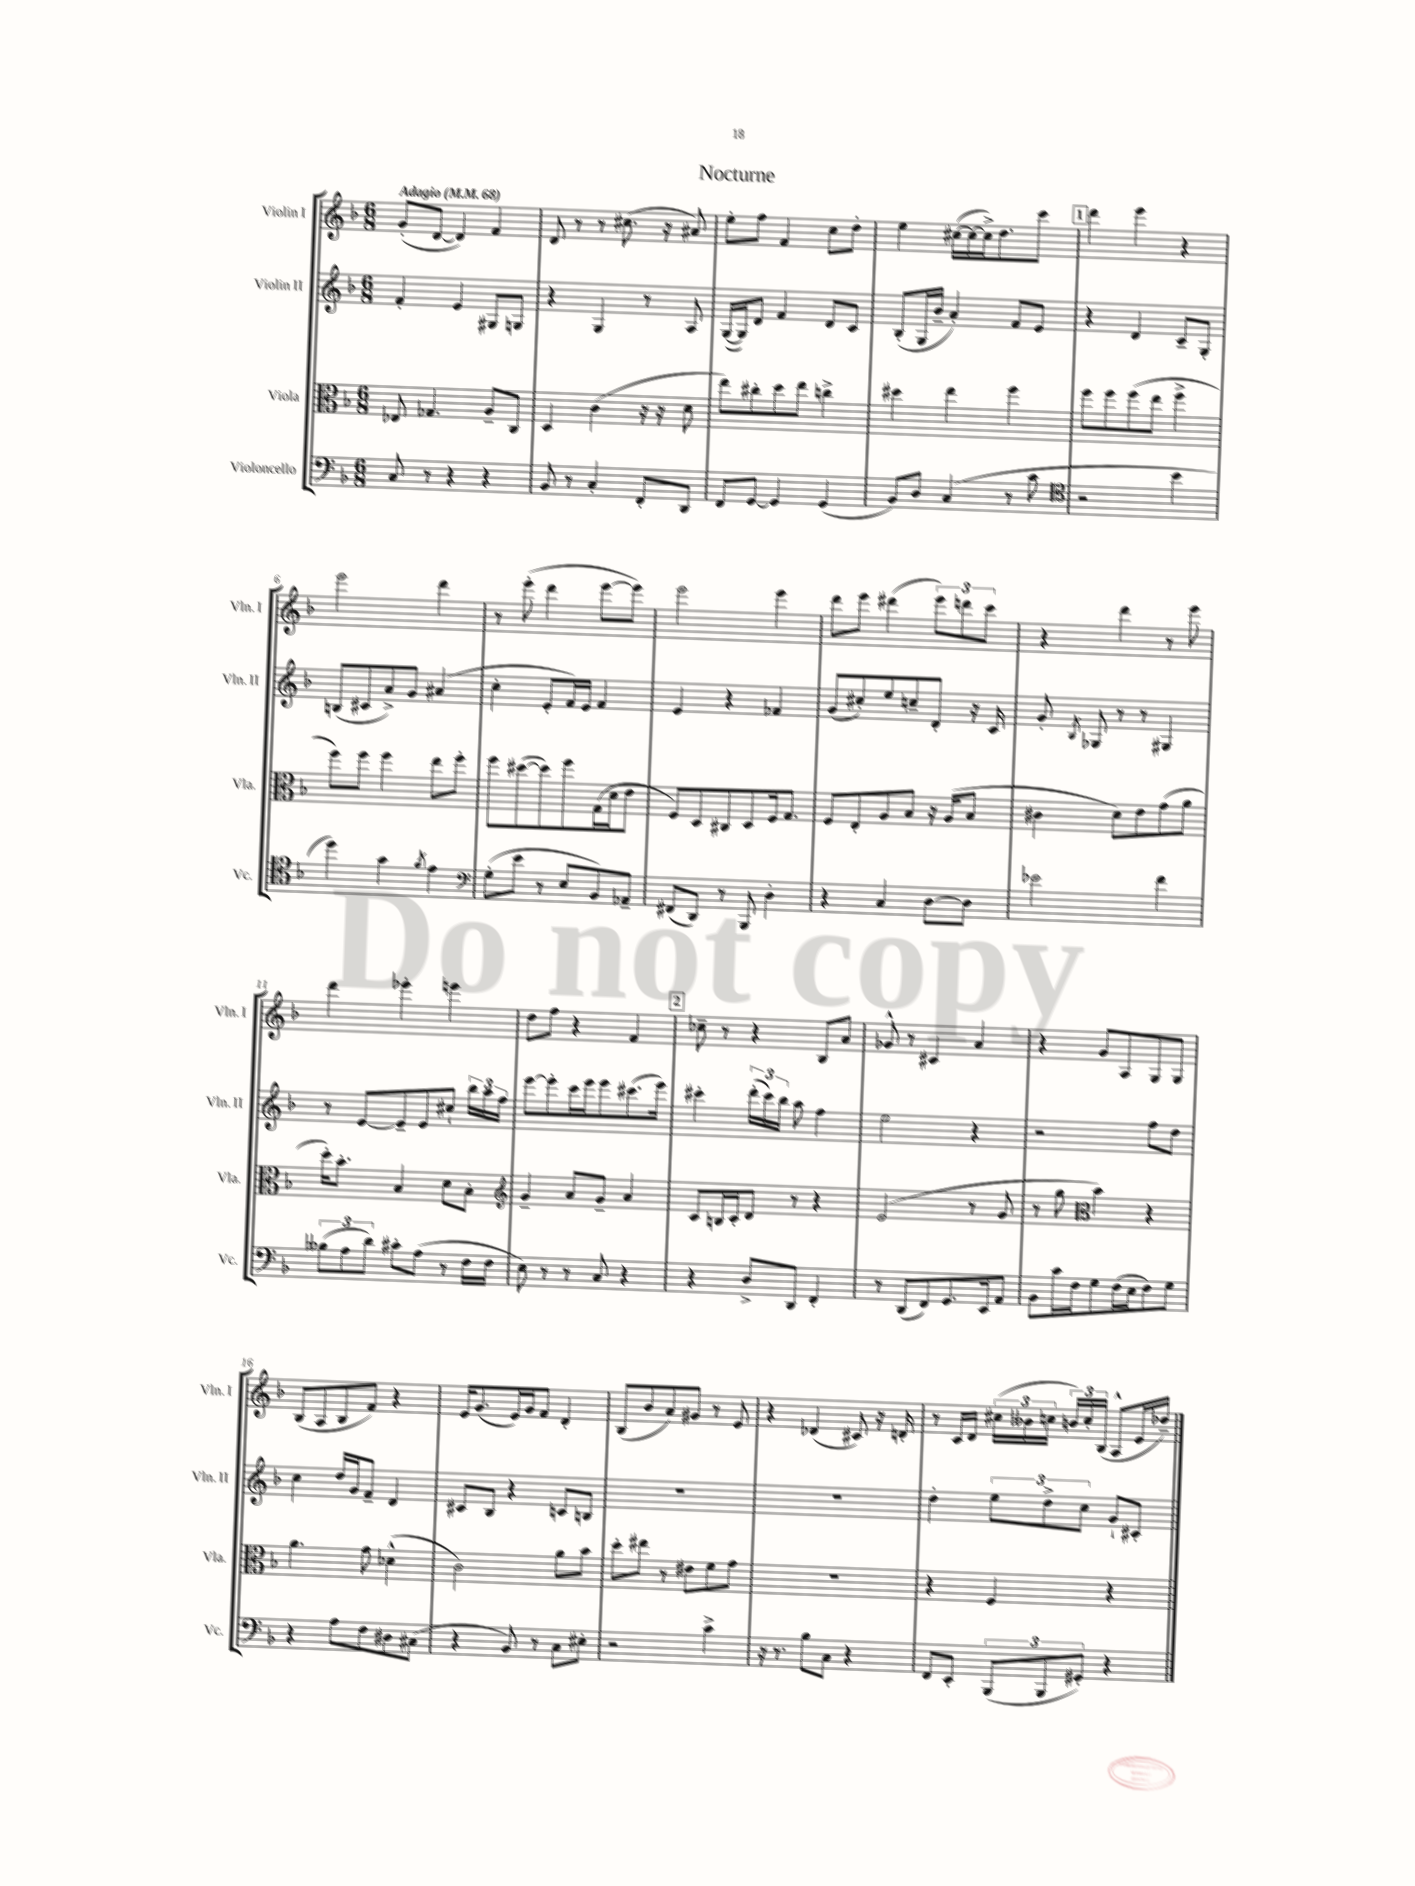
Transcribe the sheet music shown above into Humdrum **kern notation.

**kern	**kern	**kern	**kern
*part4	*part3	*part2	*part1
*staff4	*staff3	*staff2	*staff1
*I"Violoncello	*I"Viola	*I"Violin II	*I"Violin I
*I'Vc.	*I'Vla.	*I'Vln. II	*I'Vln. I
*clefF4	*clefC3	*clefG2	*clefG2
*k[b-]	*k[b-]	*k[b-]	*k[b-]
*M6/8	*M6/8	*M6/8	*M6/8
*MM68	*MM68	*MM68	*MM68
=1	=1	=1	=1
!	!	!	!LO:TX:a:B:t=Adagio
8C/	8E-X/	4f'/	(8g'/L
8r	4.G-X/	.	[8d/J
4r	.	4e/	4d/])
4r	8A~/L	8G#X/L	4f/
.	8C/J	8Gn/J	.
=2	=2	=2	=2
8BB-/	4D/	4r	8d/
8r	.	.	8r
4C'/	(4c\	4G/	8r
.	.	.	(8.cc#X\
8FF'/L	16r	8r	.
.	16r	.	16r
8DD/J	8d\	8A/	8a#X/)
=3	=3	=3	=3
8FF/L	8ee\L)	([16G/LL	8ee'\L
.	.	16G/J])	.
[8GG/J	8cc#X'\	8d/J	8ff\J
4GG/]	8dd\	4f/	4f/
.	8ee\J	.	.
(4GG/	4ccn^\	8d/L	8cc\L
.	.	8c/J	8dd'\J
=4	=4	=4	=4
8BB-/L)	4dd#X\	(8B-'/L	4ee\
8D/J	.	16G/L	.
.	.	16b-~/JJ	.
(4C/	4ee\	4a'/)	([16cc#X\LL
.	.	.	16cc#\_
.	.	.	16cc#^\J])
.	.	.	8.dd\
8r	4ff\	8f/L	.
8c\	.	8e/J	8ccc\J
!!LO:REH:place=s1:t=1
=5	=5	=5	=5
*clefC4	*	*	*
2r	8ff\L	4r	4ddd\
.	8ff\	.	.
.	(8ff\	4d/	4eee\
.	8ee\J	.	.
4b-\	4ff^\	8c~/L	4r
.	.	8G'/J	.
!!LO:LB:g=z
=6	=6	=6	=6
4dd\)	8ff\L)	(8Bn/L	2eee\
.	8ff\J	8c#X/	.
4g\	4ff\	8a^/)	.
.	.	8g/J	.
8qf/	.	.	.
4e\	8ee\L	(4a#X/	4ddd\
.	8ff'\J	.	.
=7	=7	=7	=7
*clefF4	*	*	*
(8G'\L	8ff\L	4cc'\	8r
8e\J	([8dd#X\	.	(8eee'\
8r	8dd#\])	8e'/L	4ddd\
8E/L	8ff\	16f/L)	.
.	.	16e/JJ	.
8BB-/)	(16G\L	4f/	[8eee\L
.	16d\J	.	.
8AA-X~/J	8e\J	.	8eee\J])
=8	=8	=8	=8
(8FF#X/L	8F/L)	4e/	2eee\
8DD/J)	8D/	.	.
8r	8C#X/	4r	.
8BBB-/	8D/	.	.
4D'\	16F/k	4f-X/	4eee\
.	8.G/J	.	.
=9	=9	=9	=9
4r	8F/L	(8g/L	8ddd\L
.	8E'/	8cc#X'/)	8eee\J
4C/	8A/	8ee/	(4ddd#X\
.	8B-/J	8ccn~/	.
[8D\L	16r	8d'/J	12eee\L)
.	(16A/KL	.	.
.	.	.	12dddn\
8D\J]	8B-/J	16r	.
.	.	.	12ccc\J
.	.	16c/	.
=10	=10	=10	=10
2e-X\	4c#X\	8g'/	4r
.	.	8qB-/	.
.	.	8G-X/	.
.	8d\L)	8r	4ddd\
.	8e\	8r	.
4f\	(8g\	4G#X/	8r
.	8a\J	.	8eee\
!!LO:LB:g=z
=11	=11	=11	=11
(12B--X\L	16dd'\KL)	8r	4ddd\
.	8.b-'\J	.	.
12A\	.	.	.
.	.	[8e/L	.
12d\J)	.	.	.
8c#X'\L	4B-/	8e~/]	4eee-X'\
(8A\J	.	8e/	.
8r	8d\L	8cc#X`/J	4eeen\
16F\LL	8B-'\J	24bb-\LL	.
.	.	24aa\	.
16F\JJ	.	.	.
.	.	24ff\JJ	.
=12	=12	=12	=12
*	*clefG2	*	*
8E\)	4g~/	[8eee\L	8dd\L
8r	.	8eee'\]	8ff\J
8r	8a/L	16ccc\L	4r
.	.	16eee\J	.
8C/	8g~/J	8eee\	.
4r	4a/	(8.ccc#X\	4f/
.	.	16eee\Jk)	.
!!LO:REH:place=s1:t=2
=13	=13	=13	=13
4r	8c/L	4ccc#X'\	8cc-X~\
.	16Bn/L	.	8r
.	16c'/J	.	.
8D^/L	8d/J	(24ddd'\LL	4r
.	.	24ccc#\)	.
.	.	24bb-\JJ	.
8DD/J	8r	8aa\	.
4FF'/	4r	4ff\	8B-/L
.	.	.	8a/J
=14	=14	=14	=14
8r	(2e/	2ee\	8g-X^^/
(8DD/L	.	.	8r
8FF/)	.	.	4c#X/
8.GG/	.	.	.
.	8r	4r	4a/
16EE/k	.	.	.
8AA/J	8g/	.	.
=15	=15	=15	=15
8BB-\L	8r	2r	4r
16c\L	8gg\	.	.
16F\J	.	.	.
*	*clefC3	*	*
8G\	4b-\)	.	8g/L
(16F\L	.	.	8A/
16E\J	.	.	.
8F\)	4r	8ff\L	8G/
8G\J	.	8dd\J	8G/J
!!LO:LB:g=z
=16	=16	=16	=16
4r	4.a\	4cc\	(8B-/L
.	.	.	8A/
8A\L	.	16dd/LL	8B-/
.	.	16g/J	.
8F\	8g\	8f~/J	8f/J)
8D#X\	(4d-X^^\	4d/	4r
(8C#X\J	.	.	.
=17	=17	=17	=17
4r	2c\)	8c#X/L	16e/KL
.	.	.	(8.g/
.	.	8B-/J	.
8BB-/)	.	4r	16e/L)
.	.	.	16g/J
8r	.	.	8f/J
8C\L	8a\L	8cn/L	4d'/
8E#X'\J	8b-\J	8Bn/J	.
=18	=18	=18	=18
2r	8dd'\L	2.r	(8B-/L
.	8ee#X\J	.	8b-/
.	8r	.	8a/)
.	8e#X\L	.	8g#X/J
4c^\	8f\	.	8r
.	8g\J	.	8e/
=19	=19	=19	=19
16r	2.r	2.r	4r
8.r	.	.	.
8B-\L	.	.	(4d-X/
8C\J	.	.	.
4r	.	.	8c#X/)
.	.	.	16r
.	.	.	16dn'/
=20	=20	=20	=20
8FF/L	4r	4dd'\	8r
8EE'/J	.	.	16c/LL
.	.	.	16d/JJ
(12BBB-/L	4F/	12ee\L	(24cc#X\LL
.	.	.	24b--X\
12BBB-/	.	12dd^\	24ccn\JJ
.	.	.	24bn/LL)
12GG#X'/J)	.	12cc\J	24cc'/
.	.	.	(24B-/JJ
4r	4r	8g`/L	8A^^/L
.	.	8c#X'/J	16e/L
.	.	.	16dd-X~/JJ)
==	==	==	==
*-	*-	*-	*-
